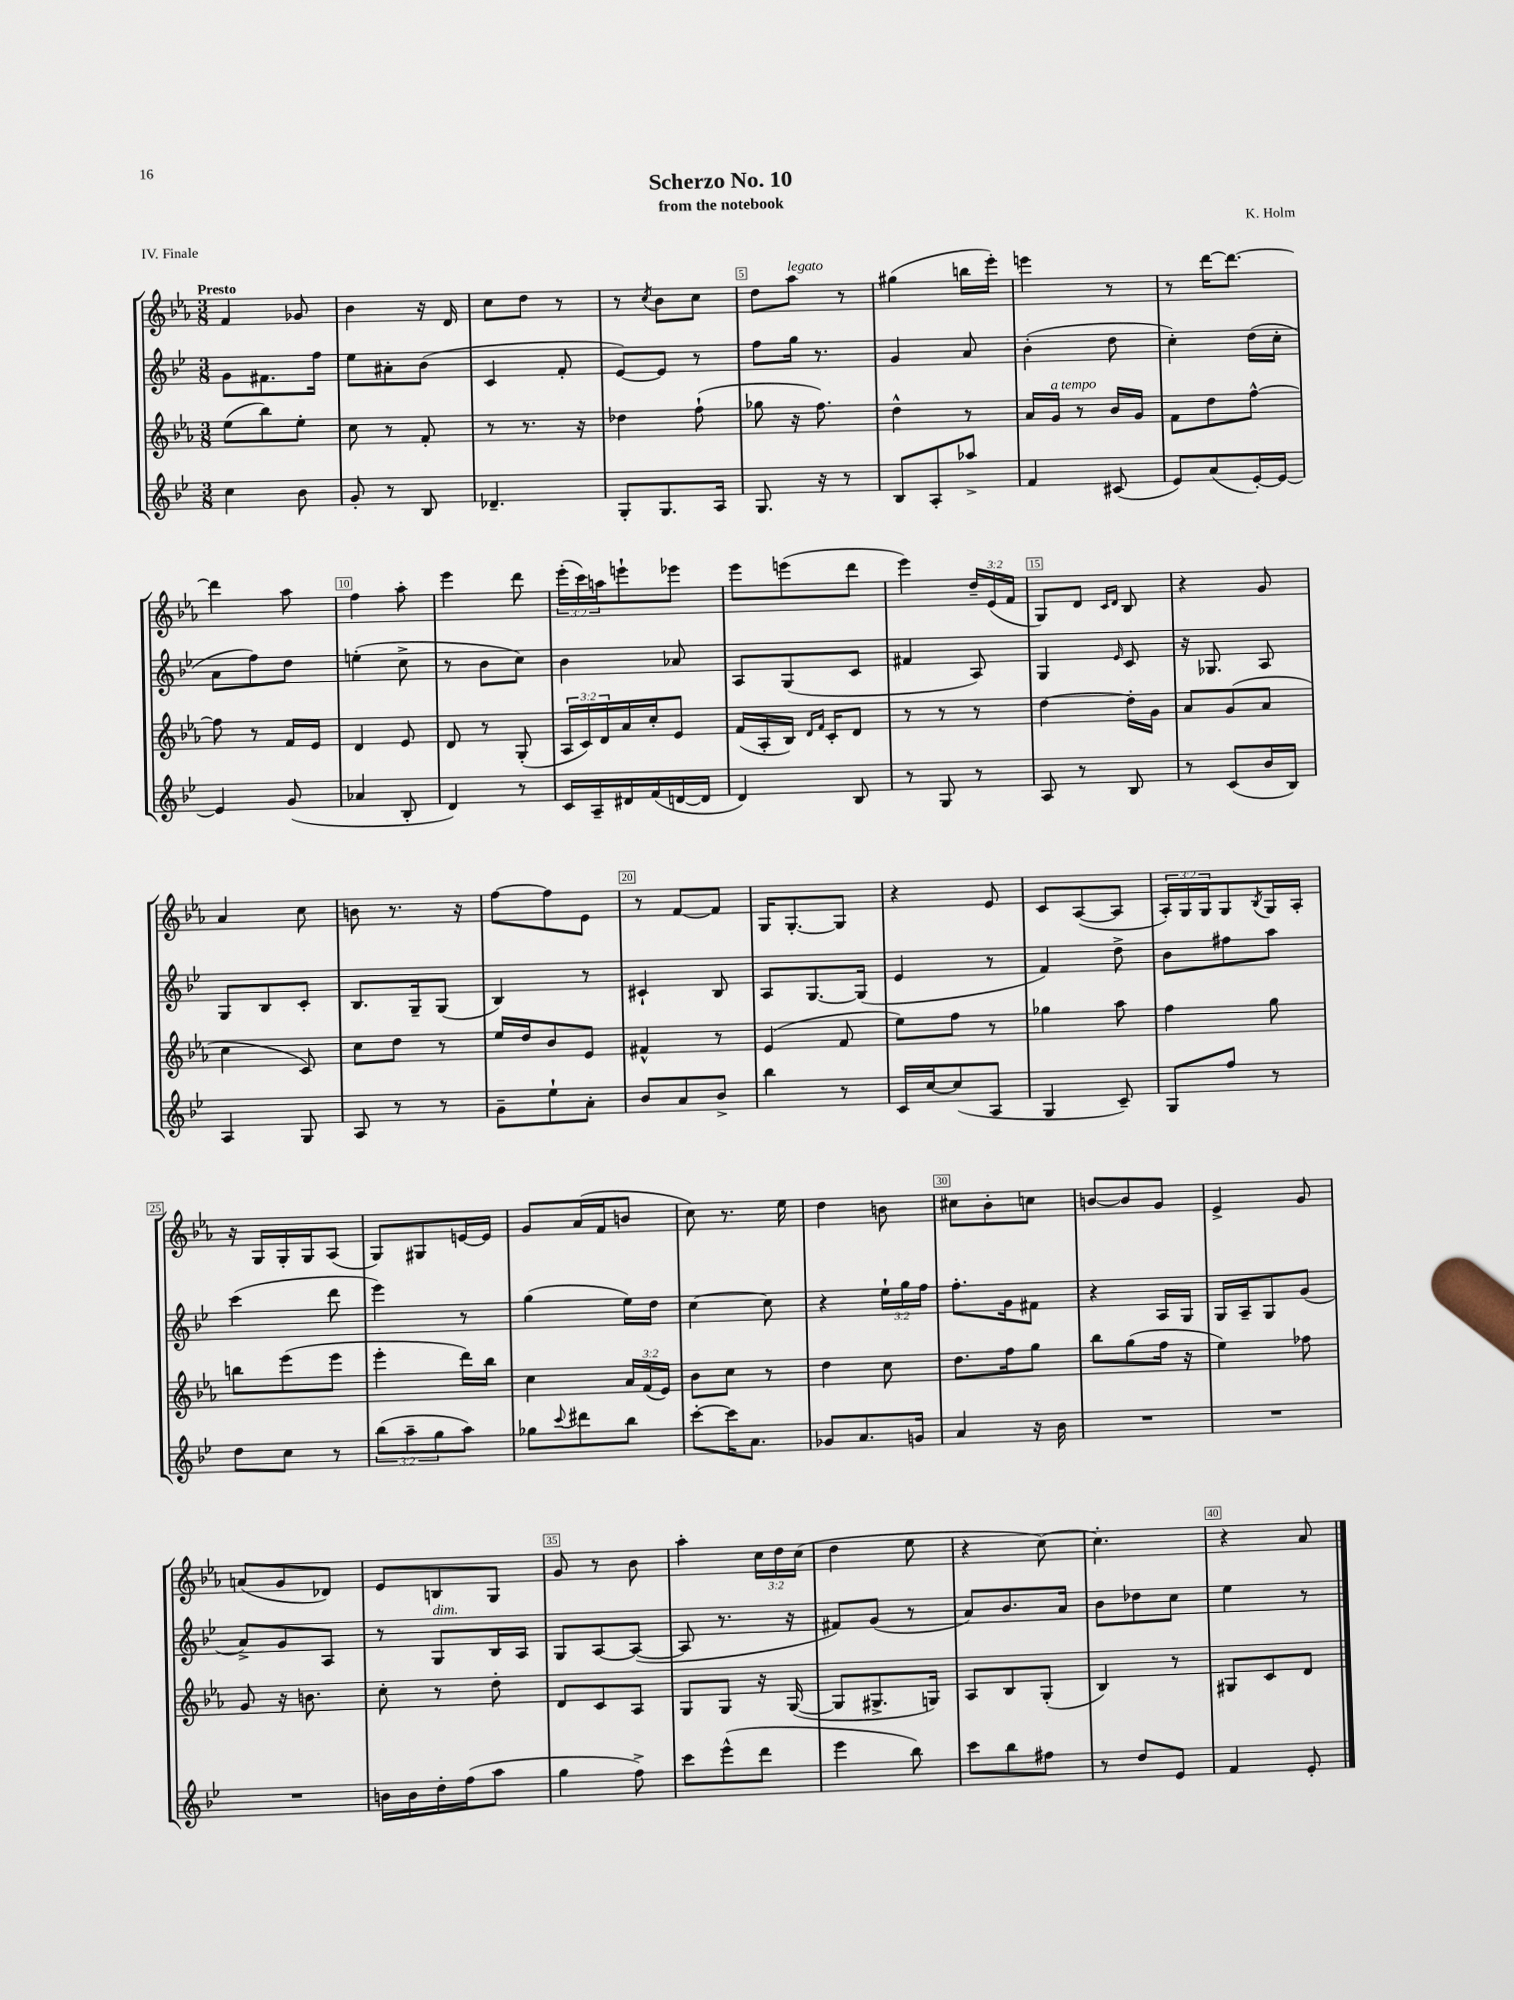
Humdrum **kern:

**kern	**kern	**kern	**kern
*staff4	*staff3	*staff2	*staff1
*clefG2	*clefG2	*clefG2	*clefG2
*k[b-e-]	*k[b-e-a-]	*k[b-e-]	*k[b-e-a-]
*M3/8	*M3/8	*M3/8	*M3/8
4cc	(8ee-	8g	4f
.	8bb-)	8.f#	.
8b-	8ee-'	.	8g-
.	.	16ff	.
=	=	=	=
8g'	8cc	8ee-	4b-
8r	8r	8a#'	.
8B-	8f'	(8b-	16r
.	.	.	16d
=	=	=	=
4.d-~	8r	4c	8cc
.	8.r	.	8dd
.	.	8f'	8r
.	16r	.	.
=	=	=	=
8G'	4dd-	[8e-)	8r
.	.	.	8qcc
8.G	.	8e-]	8b-
.	(8ff`	8r	8cc
16A	.	.	.
=	=	=	=
8.G	8gg-	8ff	8dd
.	16r	16gg	8aa-
16r	8.ff)	8.r	.
8r	.	.	8r
=	=	=	=
8B-	4dd^^	4g	(4gg#
8A'	.	.	.
8aa-^	8r	8a	16bb
.	.	.	16eee-')
=	=	=	=
4f	16a-	(4b-'	4eee
.	16g	.	.
.	8r	.	.
(8c#	16b-	8dd	8r
.	16g	.	.
=	=	=	=
8e-)	8f	4cc')	8r
(8a	8dd	.	[16ddd
.	.	.	8.ddd_
[16e-')	[8ff^^	(16dd	.
16e-_	.	16cc'	.
=	=	=	=
4e-]	8ff]	8a	4ddd]
.	8r	8ff)	.
(8g	16f	8dd	8aa-
.	16e-	.	.
=	=	=	=
4a-	4d	(4ee'	4ff
8B-'	8e-	8cc^	8aa-'
=	=	=	=
4d)	8d	8r	4eee-
.	8r	8b-	.
8r	(8G'	8cc)	8ddd
=	=	=	=
16c	24A-	4b-	(24eee-'
.	24c)	.	24ccc)
16A~	.	.	.
.	24d	.	24aa
16d#	16a-	.	8eee`
(16f	16cc'	.	.
[16d	8e-	8a-	8eee-
16d]	.	.	.
=	=	=	=
4d)	(16f	8A	8eee-
.	16A-'	.	.
.	16B-)	(8G	(8eee
.	16qqd	.	.
.	16qqf	.	.
.	16c'	.	.
8B-	8d	8c	8ddd
=	=	=	=
8r	8r	4f#	4eee-)
8G	8r	.	.
8r	8r	8A)	24dd~
.	.	.	(24e-
.	.	.	24f
=	=	=	=
8A	[4dd	4G	8G)
8r	.	.	8d
.	.	.	16qqc
.	.	16qqe-	16qqd
8B-	16dd']	8c	8B-
.	16g	.	.
=	=	=	=
8r	8a-	16r	4r
.	.	8.G-	.
(8c	(8g	.	.
16b-	8a-	8A	8g
16B-)	.	.	.
=	=	=	=
4A	4cc	8G	4a-
.	.	8B-	.
8G	8c)	8c'	8cc
=	=	=	=
8A	8cc	8.B-	8b
8r	8dd	.	8.r
.	.	16G~	.
8r	8r	(8G	.
.	.	.	16r
=	=	=	=
8g~	16ee-	4B-)	[8ff
.	16dd	.	.
8ee-`	8b-	.	8ff]
8a'	8e-	8r	8e-
=	=	=	=
8b-	4f#^^	4c#`	8r
8a	.	.	[8f
8b-^	8r	8B-	8f]
=	=	=	=
4bb-	(4e-	8A	16G
.	.	.	[8.G'
.	.	[8.G	.
8r	8f	.	8G]
.	.	(16G]	.
=	=	=	=
16c	8ee-)	4e-	4r
[16cc	.	.	.
(8cc]	8ff	.	.
8A	8r	8r	8e-
=	=	=	=
4G	4gg-	4f)	8c
.	.	.	([8A-
8c~)	8aa-	8dd^	8A-]
=	=	=	=
8G	4ff	8b-	24A-')
.	.	.	24G
.	.	.	24G
8ff	.	8ff#	8G
.	.	.	8qB-
8r	8gg	8aa	16G
.	.	.	16A-'
=	=	=	=
8dd	8bb	(4ccc	16r
.	.	.	16G
8cc	(8eee-	.	16G'
.	.	.	16G
8r	8eee-	8ddd	(8A-
=	=	=	=
(12bb-	4eee-'	4eee-)	8G)
12aa~	.	.	.
.	.	.	8G#
12gg	.	.	.
8aa)	16ddd)	8r	[16e
.	16bb-	.	16e]
=	=	=	=
8gg-	4cc	(4gg	8g
8qqccc	.	.	.
8ddd#	.	.	(16a-
.	.	.	16f
8bb-	24a-	16ee-)	8b
.	(24f	.	.
.	.	16dd	.
.	24e-)	.	.
=	=	=	=
[8ccc'	8b-	[4cc	8cc)
16ccc]	8cc	.	8.r
8.a	.	.	.
.	8r	8cc]	.
.	.	.	16ee-
=	=	=	=
8g-	4dd	4r	4dd
8.a	.	.	.
.	8cc	24ee-`	8b
.	.	24gg	.
16g	.	.	.
.	.	24ff	.
=	=	=	=
4a	8.dd	8.ff'	8cc#
.	.	.	8b-'
.	16ff	16g	.
16r	8gg	8f#	8cc
16b-	.	.	.
=	=	=	=
4.r	8bb-	4r	[8b
.	(8gg	.	8b]
.	16ff	16A	8g
.	16r	16G	.
=	=	=	=
4.r	4ee-)	16G	4e-^
.	.	16A~	.
.	.	8G	.
.	8ff-	(8g	8g
=	=	=	=
4.r	8g	8a^)	(8a
.	16r	8g	8g
.	8.b	.	.
.	.	8A	8d-)
=	=	=	=
16b	8cc'	8r	8e-
16b	.	.	.
16dd'	8r	8G	8B
(16ff	.	.	.
8aa	8dd'	16B-	8G
.	.	16A	.
=	=	=	=
4gg	8d	8G	8g
.	8c	[8A	8r
8ff^)	8A-	(8A_	8b-
=	=	=	=
8ccc	8G	8A]	4aa-'
(8eee-^^	8G	8.r	.
8ddd	16r	.	24cc
.	.	.	24dd
.	([16G	16r	.
.	.	.	(24cc
=	=	=	=
4eee-	8G]	8f#)	4dd
.	8.G#^	(8g	.
8bb-)	.	8r	8ee-
.	16G)	.	.
=	=	=	=
8ccc	8A-	8a)	4r
8bb-	8B-	8.b-	.
8ff#	(8G'	.	[8cc)
.	.	16a	.
=	=	=	=
8r	4B-)	8b-	4.cc']
8dd	.	8dd-	.
8e-	8r	8cc	.
=	=	=	=
4f	8G#	4ee-	4r
.	8c	.	.
8e-'	8d	8r	8a-
==	==	==	==
*-	*-	*-	*-
